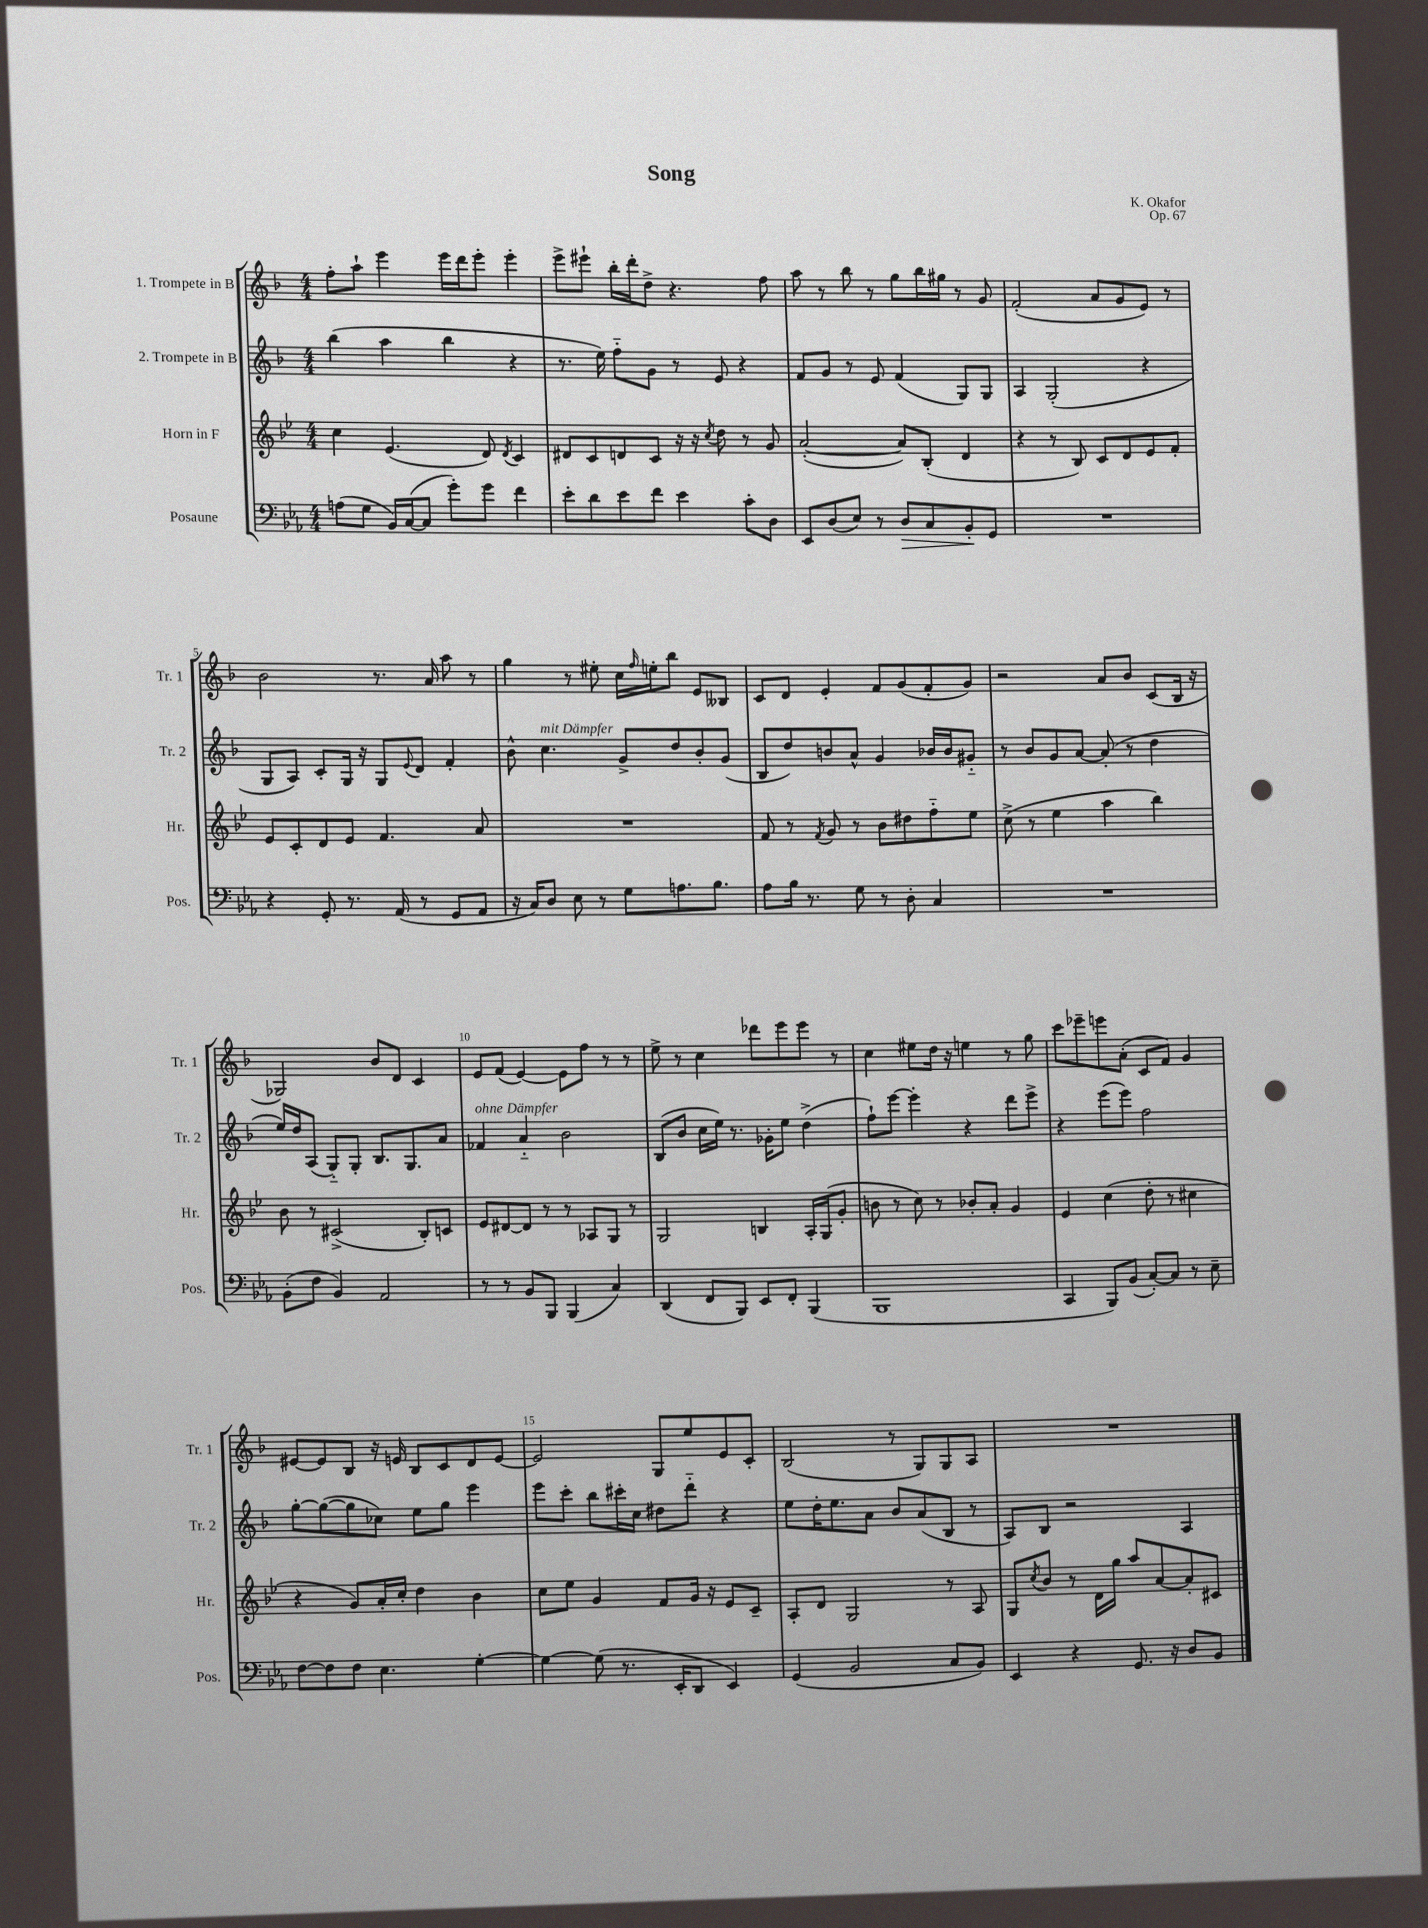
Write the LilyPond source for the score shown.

\header { title = "Song" composer = "K. Okafor" opus = "Op. 67" }
<<
\new StaffGroup <<
\new Staff = "s0" \with { instrumentName = "1. Trompete in B" shortInstrumentName = "Tr. 1" } {
    \clef treble \key f \major \numericTimeSignature \time 4/4
    f''8-. a''8-! e'''4 e'''16 d'''16 e'''8-. e'''4-. |
    e'''8-> eis'''8-! bes''16-. d'''16-. d''8-> r4. f''8 |
    a''8 r8 bes''8 r8 g''8 bes''16 gis''16 r8 g'8 |
    f'2-.( a'8 g'8 e'8) r8 |
    bes'2 r8. a'16 a''8 r8 |
    g''4 r8 eis''8-. c''16 \grace { f''16 } e''16-. bes''8 e'8 beses8 |
    c'8 d'8 e'4-. f'8 g'8( f'8-. g'8) |
    r2 a'8 bes'8 c'8( bes16 r16 |
    ges2) bes'8 d'8 c'4 |
    e'8 f'8( e'4~) e'8 f''8 r8 r8 |
    e''8-> r8 c''4 des'''8 e'''8 e'''8 r8 |
    c''4 eis''8 d''16 r16 e''4 r8 g''8 |
    c'''8 ees'''8-- e'''8 a'8-.( c'8 f'8) g'4 |
    eis'8~ eis'8 bes8 r16 e'16 bes8 c'8 d'8 e'8~ |
    e'2 g8 e''8 e'8 c'8-. |
    bes2( r8 g8) g8 a8 |
    R1 \bar "|." |
}
\new Staff = "s1" \with { instrumentName = "2. Trompete in B" shortInstrumentName = "Tr. 2" } {
    \clef treble \key f \major \numericTimeSignature \time 4/4
    bes''4( a''4 bes''4 r4 |
    r8. e''16) f''8-_ g'8 r8 e'8 r4 |
    f'8 g'8 r8 e'8 f'4( g8) g8 |
    a4 g2-.( r4 |
    g8 a8) c'8-. g16 r16 g8 \appoggiatura { e'8 } d'8 f'4-. |
    bes'8-^ c''4.^\markup { \italic "mit Dämpfer" } g'8-> d''8 bes'8-. g'8( |
    bes8 d''8) b'8 a'8-^ g'4 bes'16 bes'16 gis'8-_ |
    r8 bes'8 g'8 a'8~ a'8-.( r8 d''4 |
    e''16) d''16 a8( g8-_) g8-. bes8. g8. a'8 |
    fes'4^\markup { \italic "ohne Dämpfer" } a'4-_ bes'2 |
    bes8( bes'8 c''16 e''16) r8. ges'16-. e''8 d''4->( |
    f''8-!) e'''8~ e'''4-. r4 d'''8 e'''8-> |
    r4 e'''8( e'''8) f''2 |
    g''8~-. g''8~( g''8 ces''8) e''8 g''8 e'''4 |
    e'''8 c'''8-. bes''8 cis'''16-. c''16 dis''8 d'''8-_ r4 |
    e''8 d''16-. e''8. a'8 bes'8 a'8( bes8 r8 |
    a8) bes8 r2 a4 \bar "|." |
}
\new Staff = "s2" \with { instrumentName = "Horn in F" shortInstrumentName = "Hr." } {
    \clef treble \key bes \major \numericTimeSignature \time 4/4
    c''4 ees'4.( d'8) \acciaccatura { d'8 } c'4 |
    dis'8 c'8 d'8 c'8 r16 r16 \acciaccatura { c''8 } d''8 r8 g'8 |
    a'2~-.( a'8) bes8-.( d'4 |
    r4 r8 bes8) c'8 d'8 ees'8 f'8-. |
    ees'8 c'8-. d'8 ees'8 f'4. a'8 |
    R1 |
    f'8 r8 \acciaccatura { f'8 } g'8 r8 bes'8 dis''8 f''8-_ ees''8 |
    c''8->( r8 ees''4 a''4 bes''4) |
    bes'8 r8 cis'2->( bes8-.) c'8 |
    ees'8 dis'8~ dis'8 r8 r8 aes8 g8 r8 |
    g2 b4 a16-. g16( g'8-. |
    b'8 r8 c''8) r8 bes'8-. a'8-. g'4 |
    ees'4 c''4( d''8-. r8 cis''4 |
    r4 g'8) a'16-. c''16-. d''4 bes'4 |
    c''8 ees''8 g'4 f'8 g'16 r16 ees'8 c'8-- |
    a8-. d'8 g2 r8 a8 |
    g8 \acciaccatura { c''8 } bes'8 r8 d'16 g''16 a''8 a'8~ a'8-. cis'8 \bar "|." |
}
\new Staff = "s3" \with { instrumentName = "Posaune" shortInstrumentName = "Pos." } {
    \clef bass \key ees \major \numericTimeSignature \time 4/4
    a8( g8 bes,16) c16~( c8 g'8-.) g'8 f'4 |
    ees'8-. d'8 ees'8 f'8 ees'4 c'8-. d8 |
    ees,8 d8( ees8) r8 d8\> c8 bes,8-.\! g,8 |
    R1 |
    r4 g,8-. r8. aes,16( r8 g,8 aes,8 |
    r16 c16) d8 ees8 r8 g8 a8. bes8. |
    aes8 bes16 r8. g8 r8 d8-. c4 |
    R1 |
    bes,8-.( f8 bes,4) aes,2 |
    r8 r8 bes,8 bes,,8 bes,,4( c4) |
    d,4( f,8 bes,,8) ees,8 f,8-. bes,,4( |
    bes,,1 |
    c,4 bes,,8) bes,8( c8~-.) c8 r8 ees8-- |
    f8~ f8 f8 ees4. g4~-. |
    g4~ g8( r8. ees,16-. d,8 ees,4) |
    g,4( bes,2 c8 bes,8) |
    ees,4 r4 g,8. r16 d8 bes,8 \bar "|." |
}
>>
>>
\layout { \context { \Score \override BarNumber.break-visibility = ##(#f #t #t) barNumberVisibility = #(every-nth-bar-number-visible 5) } }
